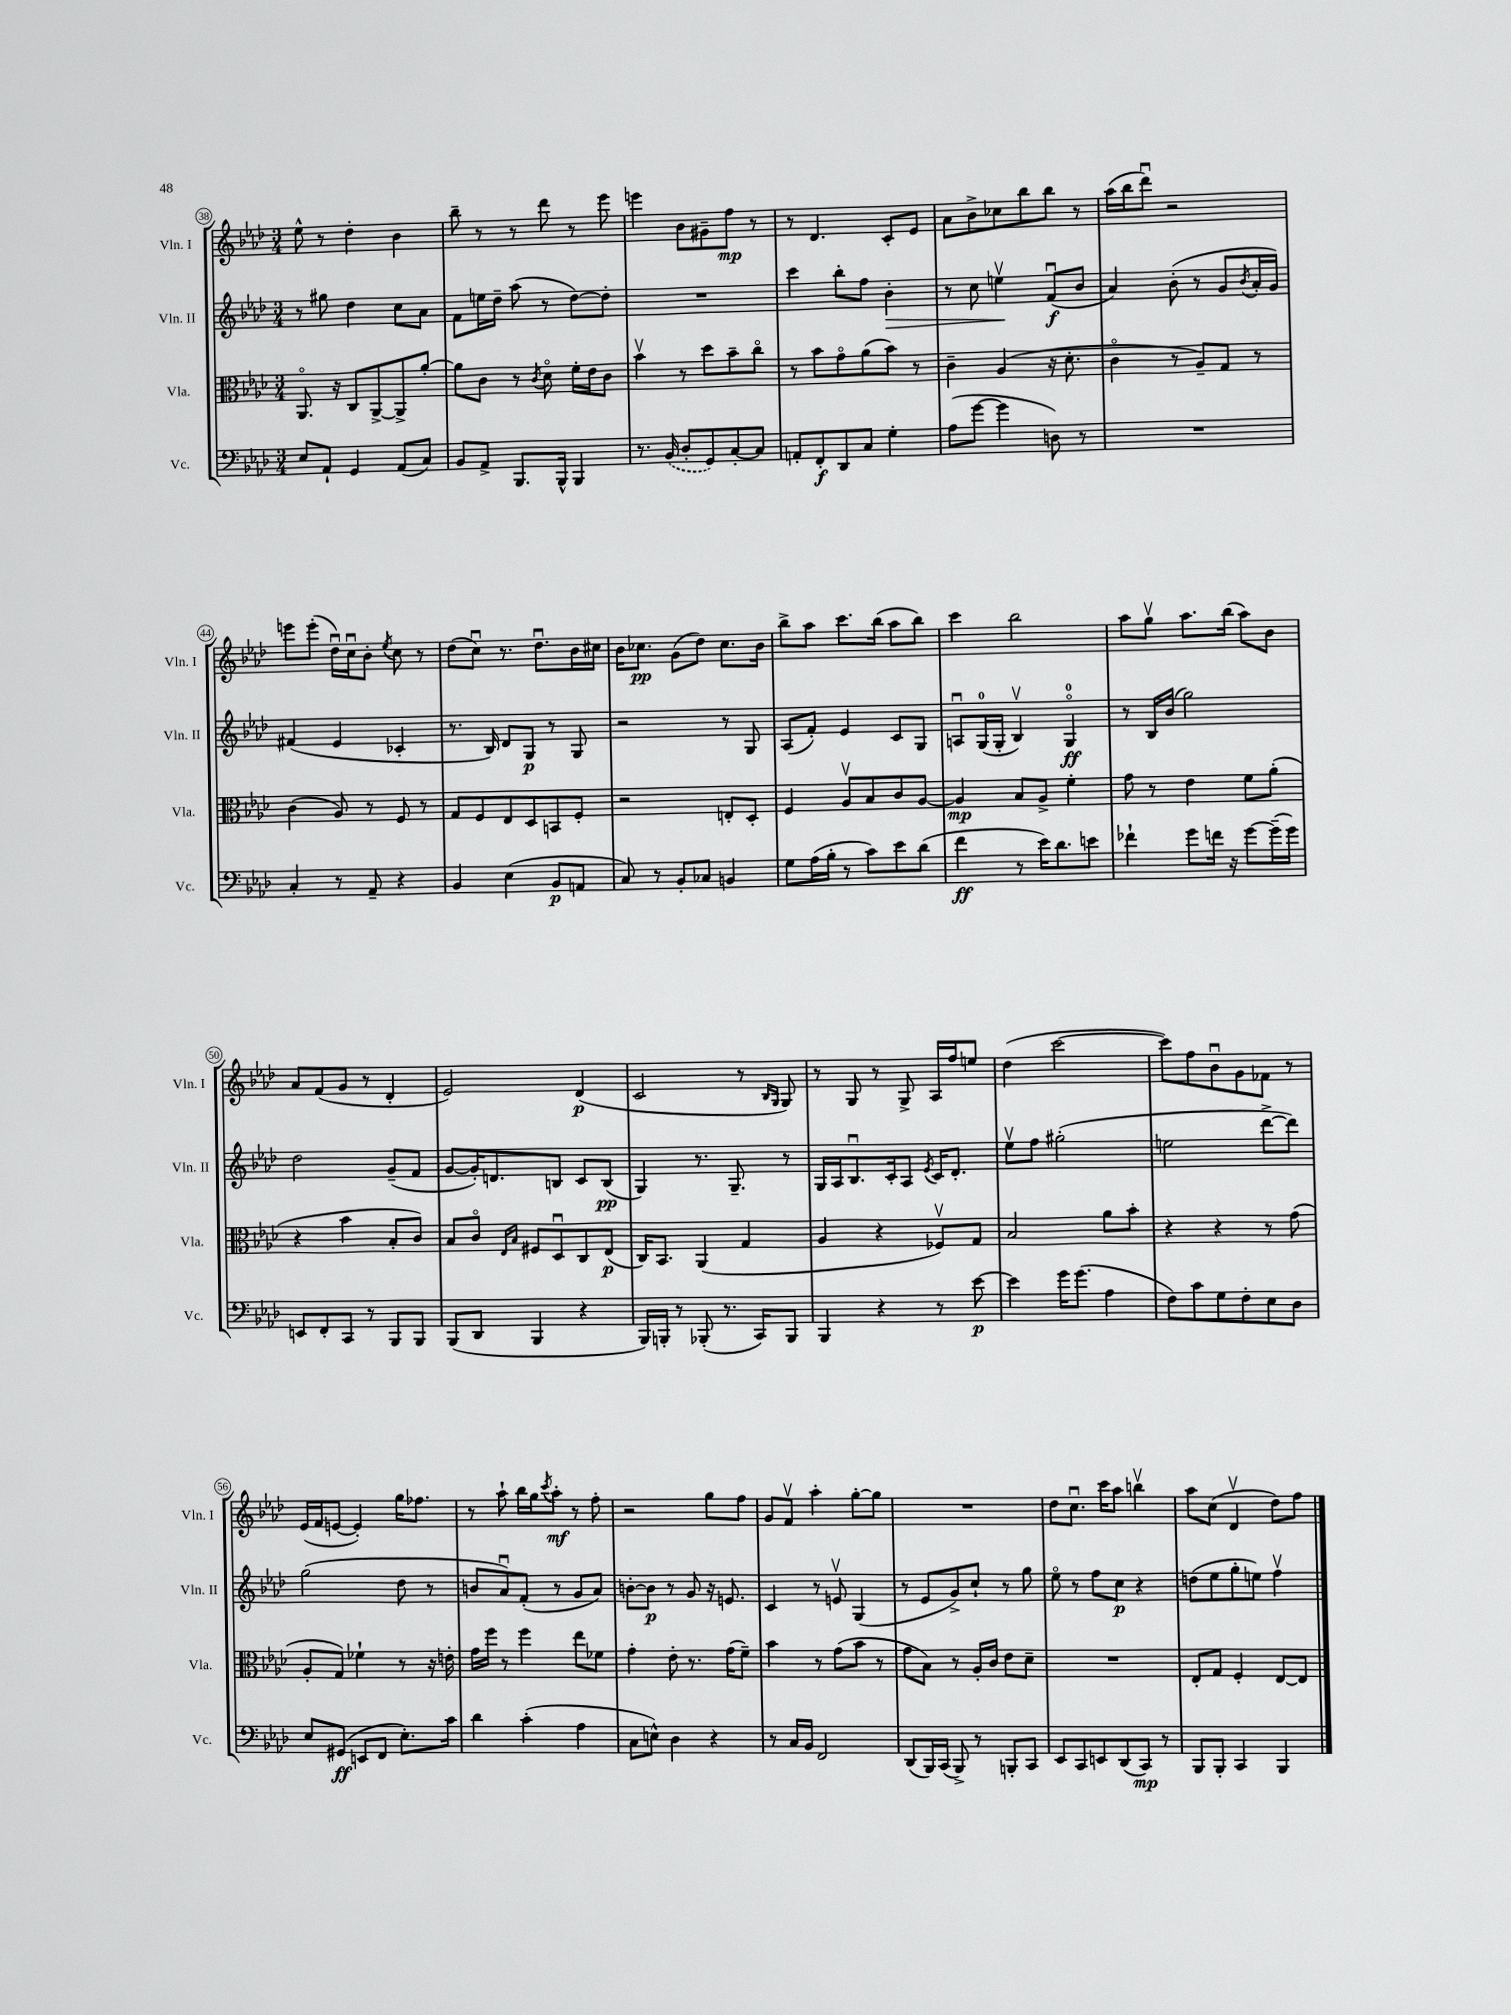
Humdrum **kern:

**kern	**kern	**kern	**kern
*staff4	*staff3	*staff2	*staff1
*clefF4	*clefC3	*clefG2	*clefG2
*k[b-e-a-d-]	*k[b-e-a-d-]	*k[b-e-a-d-]	*k[b-e-a-d-]
*M3/4	*M3/4	*M3/4	*M3/4
8E-	8.AA-o	8r	8ee-^^
8AA-`	.	8gg#	8r
.	16r	.	.
4GG	8C	4dd-	4dd-'
.	[8AA-^	.	.
(8AA-	8AA-^]	8cc	4b-
8C)	[8a-'	8a-	.
=	=	=	=
8BB-	8a-]	8f	8bb-~
8AA-^	8c	16ee	8r
.	.	16dd-~	.
8.BBB-	8r	(8aa-	8r
.	8qc	.	.
.	8d-o	8r	8ddd-
16BBB-^^	.	.	.
4BBB-	16f'	[8dd-)	8r
.	16e-	.	.
.	8c	8dd-']	8eee-
=	=	=	=
8.r	4b-v	2.r	4eee
(16BB-	.	.	.
8D-'	8r	.	8b-
8GG)	8dd-	.	8g#~
[8C'	8b-~	.	8ff
8C]	8cco	.	8r
=	=	=	=
8AA'	8r	4ccc	8r
8FF'	8b-	.	4.d-
8DD-	8go	8bb-'	.
8C	(8a-	8ff	.
4G'	8b-)	4b-'	8c'
.	8r	.	8e-
=	=	=	=
(8A-	4c~	8r	8a-
[8g	.	8cc	8b-^
4g]	(4A-	4eev	8cc-
.	.	.	8bb-
8D)	16r	(8fu	8bb-
.	8.d-'	.	.
8r	.	8b-	8r
=	=	=	=
2.r	4co	4a-)	(16aa-
.	.	.	16bb-
.	.	.	8ddd-u)
.	8r	(8b-'	2r
.	8A-~)	8r	.
.	8G	8g	.
.	.	8qb-	.
.	8r	16a-'	.
.	.	16g)	.
=	=	=	=
4C'	(4c	(4f#	8eee
.	.	.	(8eee'
8r	8A-)	4e-	16dd-u)
.	.	.	16ccu
8AA-~	8r	.	8b-'
.	.	.	8qee-
4r	8F	4c-'	8cc
.	8r	.	8r
=	=	=	=
4BB-	8G	8.r	(8dd-
.	8F	.	8ccu)
.	.	16B-)	.
(4E-	8E-	8d-	8.r
.	8D-	8G	.
.	.	.	8.dd-u
8BB-	8BB	8r	.
8AA	8F'	8G	16b-
.	.	.	16cc#
=	=	=	=
8C)	2r	2r	16b-
.	.	.	8.cc-
8r	.	.	.
8BB-'	.	.	(8g
8C-	.	.	8dd-)
4BB	8E'	8r	8.cc-
.	8D-'	8G	.
.	.	.	16b-
=	=	=	=
8G	4F	(8A-	8bb-^
(16A-	.	8f')	8aa-
16B-'	.	.	.
8r	8A-v	4e-	8.ccc
8c)	8B-	.	.
.	.	.	(16bb-
8e-	8c	8c	8aa-
(8d-	[8A-	8G	8bb-)
=	=	=	=
4f	4A-]	8Au	4ccc
.	.	(16G	.
.	.	16G'	.
8r	8B-	4B-v)	2bb-
16e-)	8A-^	.	.
8.d-	.	.	.
.	4f'	4Go	.
8e	.	.	.
=	=	=	=
4f-`	8g	8r	8aa-
.	8r	16B-	8ggv
.	.	(16b-	.
8g	4e-	2gg)	8.aa-
16f	.	.	.
16r	.	.	(16bb-
[8g	8f	.	8aa-)
(16g~]	(8a-'	.	8b-
16g)	.	.	.
=	=	=	=
8EE	4r	2dd-	8a-
8FF'	.	.	(8f
8CC	4b-	.	8g
8r	.	.	8r
8BBB-	8B-'	(8g~	4d-'
8BBB-	8c)	8f	.
=	=	=	=
(8BBB-	8B-	[8g	2e-)
8DD-	8co	16g'])	.
.	.	8.d	.
.	16qqE-	.	.
.	16qqB-	.	.
4BBB-	8F#	.	.
.	8D-u	8B	.
4r	8C	8c	(4d-
.	(8E-	(8B	.
=	=	=	=
16BBB-)	16C)	4G)	2c
16BBB'	8.BB-	.	.
8r	.	.	.
(8BBB-'	(4AA-	8.r	.
8.r	.	.	.
.	.	8.G~	.
.	4G	.	8r
16CC)	.	.	.
.	.	.	16qqB-
.	.	.	16qqG
8BBB-	.	8r	8G)
=	=	=	=
4BBB-	4A-	16G	8r
.	.	16A-	.
.	.	8.B-u	8G
4r	4r	.	8r
.	.	16c'	.
.	.	8A-	8G^
.	.	8qe-	.
8r	8F-v)	16c	16A-
.	.	8.d-'	16ff
[8e-	8G	.	8ee
=	=	=	=
4e-]	2B-	8ee-v	(4dd-
.	.	8ff	.
16g	.	(2gg#'	[2ccc
(8.g	.	.	.
4A-	8a-	.	.
.	8b-'	.	.
=	=	=	=
8F)	4r	2ee	8ccc])
8c	.	.	8ff
8G	4r	.	8b-u
8F'	.	.	8g
8E-	8r	[8ddd-^	8f-
8D-	(8g	8ddd-])	8r
=	=	=	=
8E-	8A-'	(2gg	(16e-
.	.	.	16f
(8GG#	8G)	.	[8e
8EE	4f-`	.	4e'])
8FF	.	.	.
8.E-')	8r	8dd-	16gg
.	.	.	8.ff-
.	16r	8r	.
16c	16e'	.	.
=	=	=	=
4d-	16g	8b	8r
.	16ff	.	.
.	8r	8a-u)	8aa-`
(4c'	4ff	(8f'	16bb-
.	.	.	16gg
.	.	.	8qccc
.	.	8r	8aa-'
4A-	8ee-	8g	8r
.	8f-	8a-)	8ff'
=	=	=	=
8C	4g'	[8b'	2r
8E^^)	.	8b]	.
4D-	8e-'	8r	.
.	8.r	8g	.
4r	.	16r	8gg
.	(16g	8.e	.
.	8f~)	.	8ff
=	=	=	=
8r	4b-	4c	8g
16C	.	.	8fv
16BB-	.	.	.
2FF	8r	8r	4aa-'
.	(8g	8ev	.
.	8b-	(4G	[8gg'
.	8r	.	8gg]
=	=	=	=
(8DD-	8g	8r	2.r
16BBB-)	8B-)	8e-	.
(16CC	.	.	.
8BBB-^)	8r	8g^)	.
8r	16A-'	8cc`	.
.	16c	.	.
8BBB'	8e-	8r	.
8CC	8d-~	8gg	.
=	=	=	=
8EE-	2.r	8ee-o	8dd-
8CC	.	8r	8.ccu
8EE	.	8ff	.
.	.	.	16ccc
(8DD-	.	8cc	8aa-
8CC)	.	4r	4bbv
8r	.	.	.
=	=	=	=
8BBB-	8E-'	(8dd	8aa-
8BBB-'	8G	8ee-	(8cc
4CC	4F'	8gg'	4d-v
.	.	8ee)	.
4BBB-	[8E-	4ffv	8dd-)
.	8E-]	.	8ff
==	==	==	==
*-	*-	*-	*-
